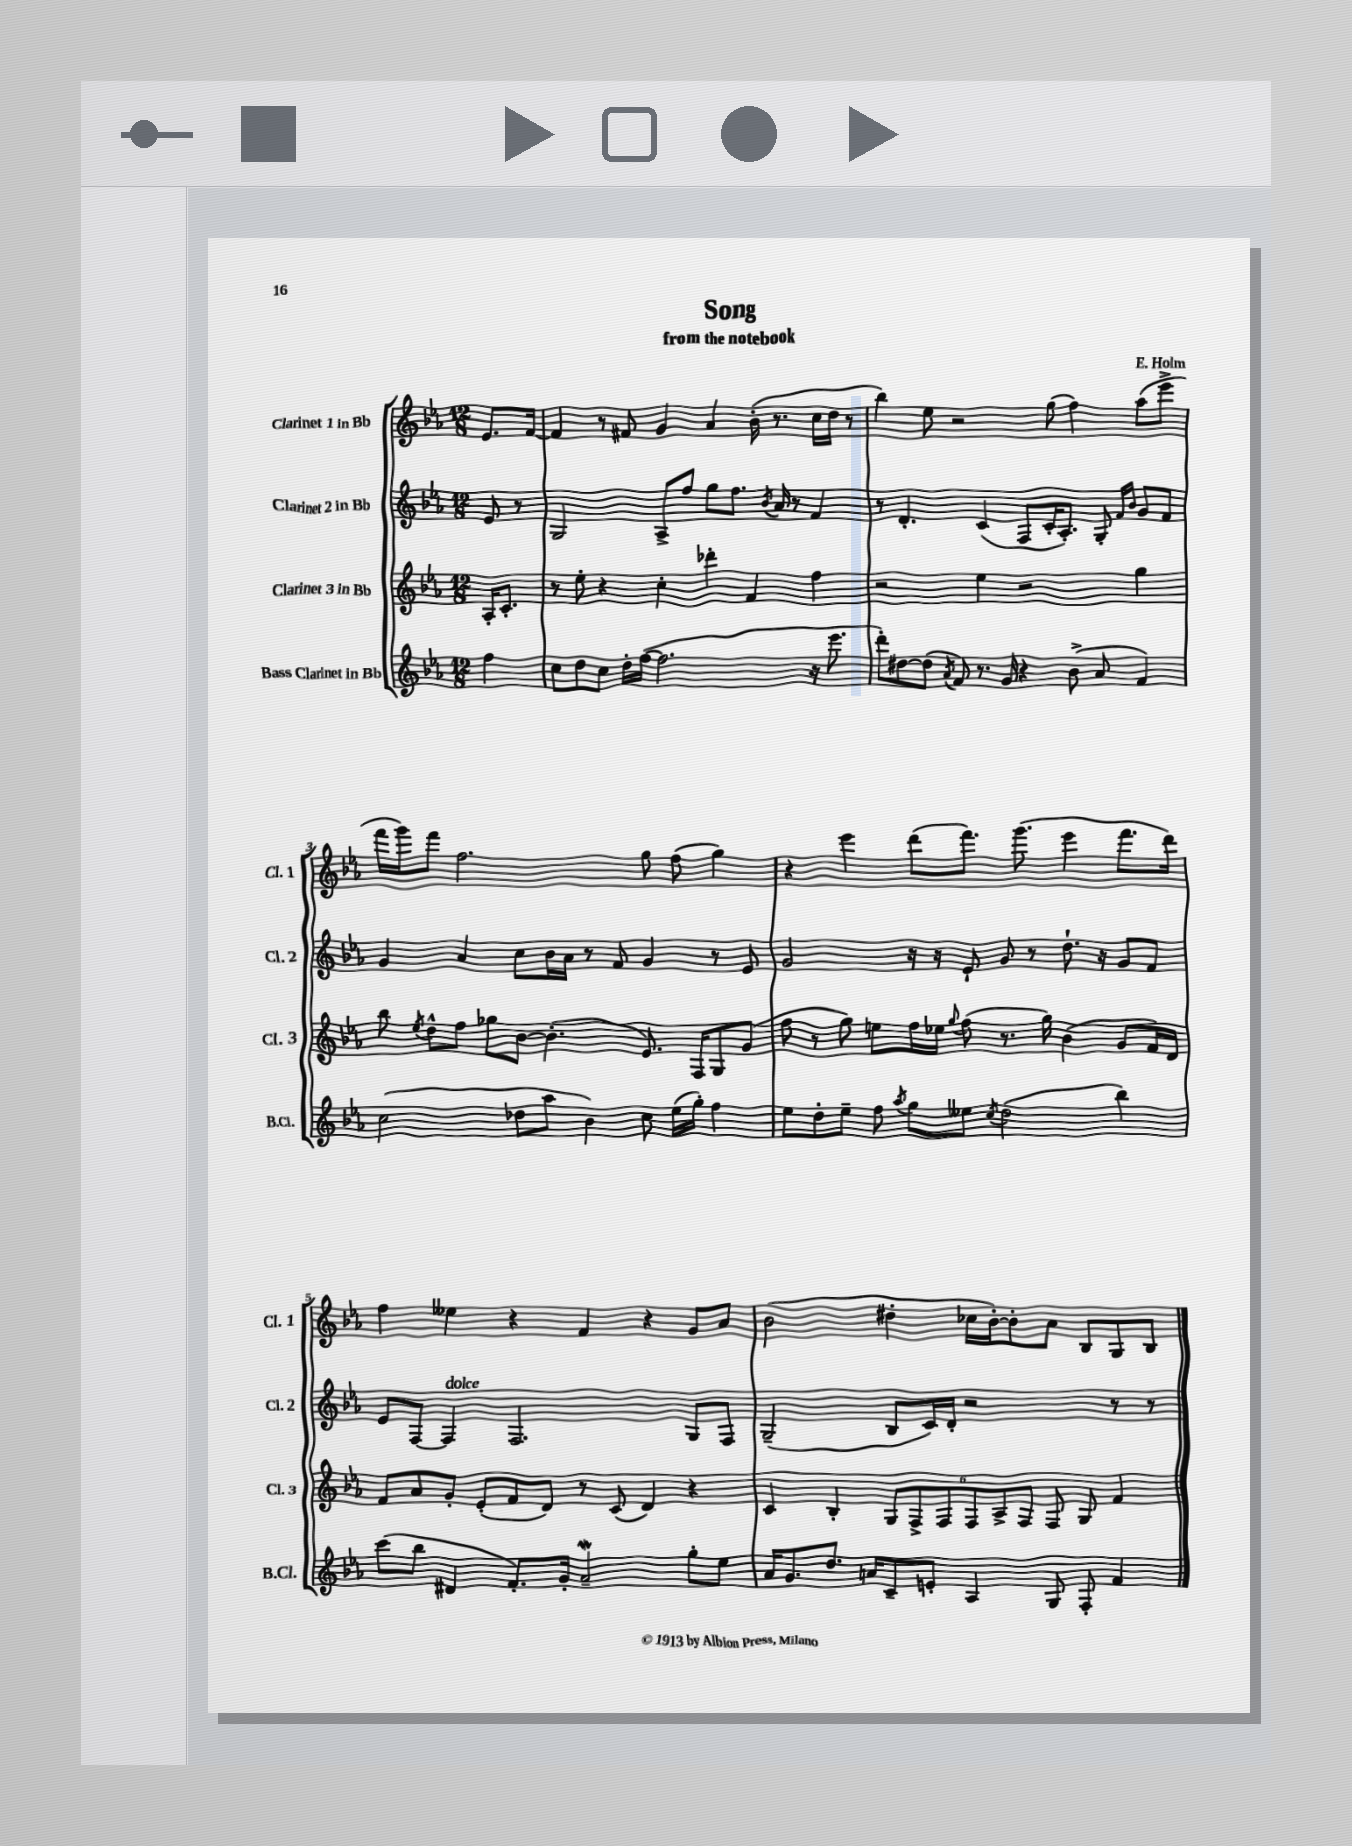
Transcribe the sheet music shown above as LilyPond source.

\header { title = "Song" composer = "E. Holm" subtitle = "from the notebook" }
<<
\new StaffGroup <<
\new Staff = "s0" \with { instrumentName = "Clarinet 1 in Bb" shortInstrumentName = "Cl. 1" } {
    \clef treble \key ees \major \numericTimeSignature \time 12/8 \partial 4
    \autoBeamOff ees'8.[ f'16]~ |
    f'4 r8 fis'8 g'4 aes'4 bes'16-.( r8. c''16[ d''16] r8 |
    bes''4) ees''8 r2 g''8( f''4) aes''8[( ees'''8]-> |
    f'''16[ g'''16) f'''8] f''2. g''8 f''8( g''4) |
    r4 ees'''4 d'''8[( f'''8.]) g'''8.( ees'''4 f'''8.[ d'''16]) |
    f''4 eeses''4 r4 f'4 r4 g'8[ aes'8] |
    bes'2( dis''4-. ces''16[ bes'16~-.) bes'8-. aes'8] bes8[ g8 bes8] \bar "|." |
}
\new Staff = "s1" \with { instrumentName = "Clarinet 2 in Bb" shortInstrumentName = "Cl. 2" } {
    \clef treble \key ees \major \numericTimeSignature \time 12/8 \partial 4
    \autoBeamOff ees'8 r8 |
    g2 aes8[-> f''8] g''8[ f''8.] \acciaccatura { bes'8 } aes'16 r8 f'4 |
    r8 d'4.-. c'4( f8[ c'16-. aes8.]-.) g8-. \grace { f'16[ bes'16] } g'8[ f'8] |
    g'4 aes'4 c''8[ bes'16 aes'16] r8 f'8 g'4 r8 ees'8 |
    g'2 r16 r16 ees'8-! g'8 r8 d''8.-! r16 g'8[ f'8] |
    ees'8[ f8]~ f4^\markup { \italic "dolce" } f2. g8[ f8] |
    g2--( bes8[ c'16) d'16]-. r2 r8 r8 \bar "|." |
}
\new Staff = "s2" \with { instrumentName = "Clarinet 3 in Bb" shortInstrumentName = "Cl. 3" } {
    \clef treble \key ees \major \numericTimeSignature \time 12/8 \partial 4
    \autoBeamOff aes16[-. c'8.]-. |
    r8 ees''8-. r4 c''4-. des'''4-. f'4 f''4 |
    r2 ees''4 r2 g''4 |
    bes''8 \acciaccatura { ees''8 } d''8[-^ f''8] ges''8[ bes'8]~ bes'4.-.( ees'8.) f16[ g8 g'8]( |
    f''8 r8 g''8) e''8[ f''16 ees''16] \appoggiatura { g''8 } f''8( r8. g''16) bes'4( g'8[ f'16) d'16] |
    f'8[ aes'8 g'8]-. ees'8[-.( f'8 d'8]) r8 c'8( d'4) r4 |
    c'4 bes4-. \tuplet 6/4 { g8[ f8-> f8 f8 aes8-> f8] } f8 g8 f'4 \bar "|." |
}
\new Staff = "s3" \with { instrumentName = "Bass Clarinet in Bb" shortInstrumentName = "B.Cl." } {
    \clef treble \key ees \major \numericTimeSignature \time 12/8 \partial 4
    \autoBeamOff f''4 |
    c''8[ d''8 c''8] d''16[-. f''16]~( f''2. r16 ees'''8. |
    d'''8[-.) dis''8~ dis''8]( \acciaccatura { aes'8 } f'8) r8. g'16 r4 bes'8->( aes'8 f'4) |
    c''2( des''8[ aes''8] bes'4) c''8 ees''16[( g''16]-.) f''4 |
    ees''8[ d''8-. ees''8]-- f''8 \acciaccatura { aes''8 } g''8[ eeses''8] \acciaccatura { c''8 } d''2( bes''4) |
    c'''8[( bes''8] dis'4 f'8.[-.) g'16]-. aes'2--\mordent g''8[-. ees''8] |
    aes'16[ g'8. d''8.] a'16[ c'8-- e'8]-. aes4 g8 f8-. f'4 \bar "|." |
}
>>
>>
